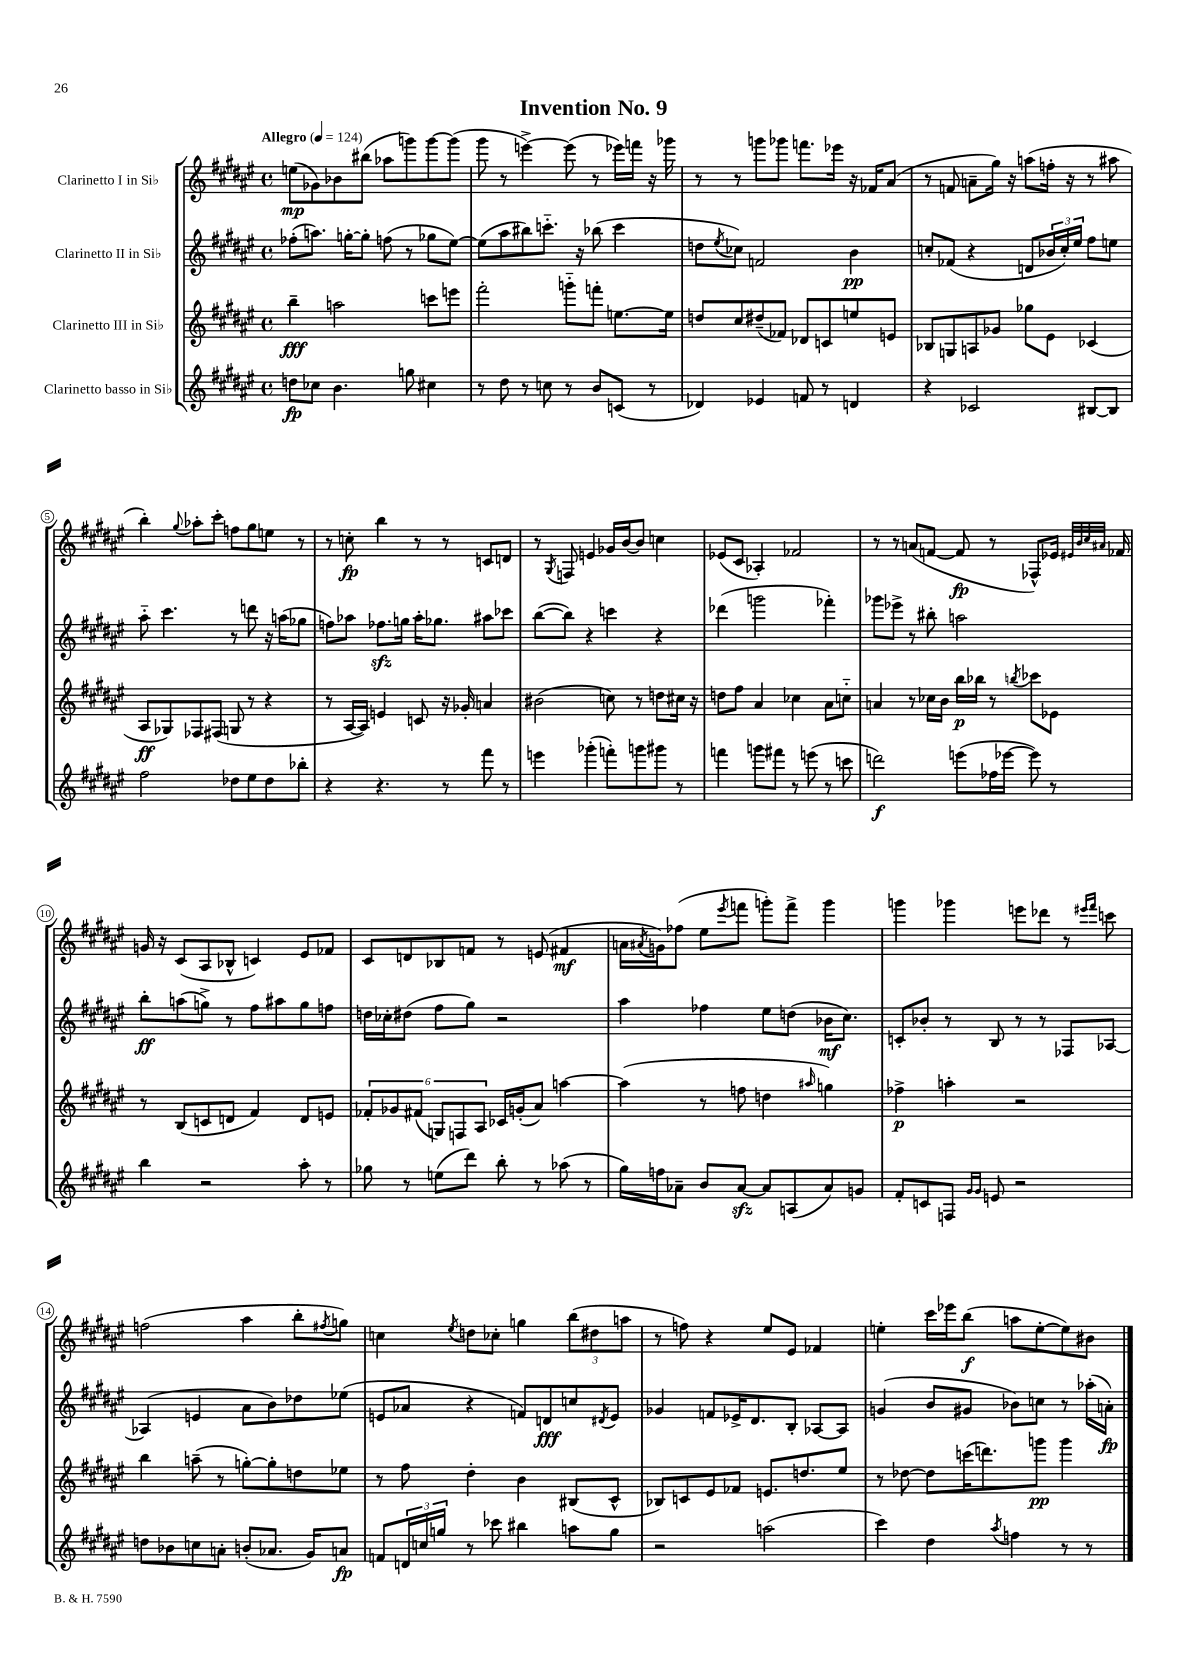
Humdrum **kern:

**kern	**kern	**kern	**kern
*staff4	*staff3	*staff2	*staff1
*clefG2	*clefG2	*clefG2	*clefG2
*k[f#c#g#d#a#e#]	*k[f#c#g#d#a#e#]	*k[f#c#g#d#a#e#]	*k[f#c#g#d#a#e#]
*M4/4	*M4/4	*M4/4	*M4/4
*met(c)	*met(c)	*met(c)	*met(c)
*MM124	*MM124	*MM124	*MM124
8dd	4bb~	(8ff-'	(8ee
8cc-	.	8.aa)	8g-)
4.b	2aa	.	8b-
.	.	[16gg'	.
.	.	8gg']	(8bb#
.	.	(8ff	8aa-
8gg	.	8r	8ggg)
4cc#	8ccc	8gg-	[8ggg
.	8eee	[8ee#)	(8ggg]
=	=	=	=
8r	2fff#'	(8ee#]	8ggg#
8dd#	.	8aa#	8r
8r	.	8bb#)	[4eee^)
8cc	.	8.ccc'~	.
8r	8ggg'~	.	(8eee]
.	.	16r	.
8b	8fff'	(8bb-	8r
(8c	[8.ee	4ccc	16eee-)
.	.	.	16fff
8r	.	.	16r
.	16ee]	.	16ggg-
=	=	=	=
4d-)	8dd	8dd	8r
.	.	8qee#	.
.	8cc#	8cc-)	8r
4e-	(8dd#~	2f	8ggg
.	8f-)	.	8ggg-
8f	8d-	.	8.fff
8r	8c	.	.
.	.	.	16eee-
4d	8ee	4b	16r
.	.	.	16f-
.	8e	.	(8a#
=	=	=	=
4r	8B-	8cc'	8r
.	8G	(8f-	8f
2c-	8A	4r	8a~
.	8g-	.	16gg#)
.	.	.	16r
.	8gg-	8d	(8aa
.	8e#	24b-	16ff'
.	.	24cc')	.
.	.	.	16r
.	.	24ee#	.
[8B#	(4c-	8ff#	8r
8B#]	.	8ee	8aa#
=	=	=	=
2ff#	8A#	8aa#'~	4bb')
.	8G-)	4.ccc#	.
.	.	.	8qqgg#
.	8F-	.	8aa-'
.	(8F#	.	8ccc#'
8dd-	8G	8r	8ff
8ee#	8r	8ddd	8gg#
8dd-	4r	16r	8ee
.	.	(16aa	.
8bb-'	.	8gg-	8r
=	=	=	=
4r	8r	8ff)	8r
.	[16A#	8aa-	8cc'
.	16A#])	.	.
4.r	4e	8.ff-	4bb
.	.	16gg	.
.	8c	16aa-'	8r
.	.	8.gg-	.
8r	16r	.	8r
.	16g-'	.	.
8fff#	4a	8aa#	8c
8r	.	8ccc-	8d
=	=	=	=
4eee	(2b#	([8bb	8r
.	.	.	8qG#
.	.	8bb])	8F
(4ggg-'	.	4r	4e
8fff')	8cc)	4ccc	16g-
.	.	.	[16b
8ggg	8r	.	8b]
8ggg#	8dd	4r	4cc
8r	16cc#	.	.
.	16r	.	.
=	=	=	=
4fff	8dd	(4ddd-	(8e-
.	8ff#	.	8c#
8ggg	4a#	2ggg	4A-')
8fff#	.	.	.
8r	4cc-	.	2f-
(8eee	.	.	.
8r	8a#	4fff-')	.
8ccc	8cc'~	.	.
=	=	=	=
2ddd)	4a	8ggg-	8r
.	.	8eee-^	8r
.	8r	8r	(8a
.	16cc-	8bb#'	[8f
.	16b	.	.
(8eee	16bb	2aa	8f]
.	16bb-	.	.
16ff-	8r	.	8r
[16eee-	.	.	.
.	8qbb	.	.
8eee-])	8ccc-	.	8F-^^)
8r	8e-	.	16e-
.	.	.	32qqe#
.	.	.	32qqb
.	.	.	32qqcc#
.	.	.	32qqa#
.	.	.	16f-
=	=	=	=
4bb	8r	8bb'	16g
.	.	.	16r
.	(8B	(8aa	(8c#
2r	8c	8gg^)	8A#
.	8d	8r	8B-^^
.	4f#)	8ff#	4c)
.	.	8aa#	.
8aa#'	8d	8gg	8e#
8r	8e	8ff	8f-
=	=	=	=
8gg-	12f-'	16dd	8c#
.	.	16cc-'	.
.	12g-	.	.
8r	.	(8dd#	8d
.	(12f#	.	.
(8ee	12G)	8ff#	8B-
.	12F	.	.
8ddd#)	.	8gg#)	8f
.	12A#	.	.
8bb'	16c-	2r	8r
.	(16g'	.	.
8r	8a#)	.	(8e
(8aa-	[4aa	.	4f#
8r	.	.	.
=	=	=	=
16gg#)	(4aa]	4aa#	16a
.	.	.	8qa#
16ff	.	.	16g)
8a-~	.	.	(8ff-
8b	8r	4ff-	8ee#
.	.	.	8qeee#
[8a-	8ff	.	8fff
8a-]	4dd	8ee#	8ggg')
(8A	.	(8dd	8fff^
.	16qqaa#	.	.
8a-)	4gg)	16b-	4ggg
.	.	8.cc#)	.
8g	.	.	.
=	=	=	=
8f#'	4ff-^	8c'	4ggg
8c	.	8b-'	.
8F	4aa'	8r	4ggg-
16qqg#	.	.	.
16qqg#	.	.	.
8e	.	8B	.
2r	2r	8r	8eee
.	.	8r	8ddd-
.	.	8F-	8r
.	.	.	16qqeee#
.	.	.	16qqfff#
.	.	[8A-	8ccc
=	=	=	=
8dd	4bb	(4A-]	(2ff
8b-	.	.	.
8cc	(8aa~	4e	.
8a'	8r	.	.
(8b'	[8gg')	8a#	4aa#
8.a-	8gg']	8b)	.
.	8dd	8dd-	8bb'
16g#)	.	.	.
.	.	.	8qff#
8a	8ee-	(8ee-	8gg)
=	=	=	=
8f	8r	8e	4cc
24d	8ff#	8a-	.
24cc	.	.	.
24gg	.	.	.
.	.	.	8qee#
8r	4dd#'	4r	8dd
8ccc-	.	.	8cc-'
4bb#	4b	8f)	4gg
.	.	8d	.
8aa	(8B#	8cc	(12bb
.	.	.	12dd#
.	.	8qd#	.
8gg	8c#^^	8e	.
.	.	.	12aa
=	=	=	=
2r	8B-)	4g-	8r
.	8c	.	8ff)
.	8e#	8f	4r
.	8f-	16e-^	.
.	.	8.d#	.
(2aa	8.e	.	8ee#
.	.	8B'	8e#
.	8.dd	.	.
.	.	[8A-	4f-
.	8ee#	8A-]	.
=	=	=	=
4ccc#)	8r	(4g	4ee'
.	[8dd-	.	.
4dd#	8dd-]	8b	16ccc#
.	.	.	16eee-
.	(16ccc	8g#	(8bb
.	8.ddd)	.	.
8qaa#	.	.	.
4ff	.	8b-)	8aa
.	8ggg	8cc	[8ee'
8r	4ggg	8r	8ee])
8r	.	(16aa-'	8b#
.	.	16a')	.
==	==	==	==
*-	*-	*-	*-
